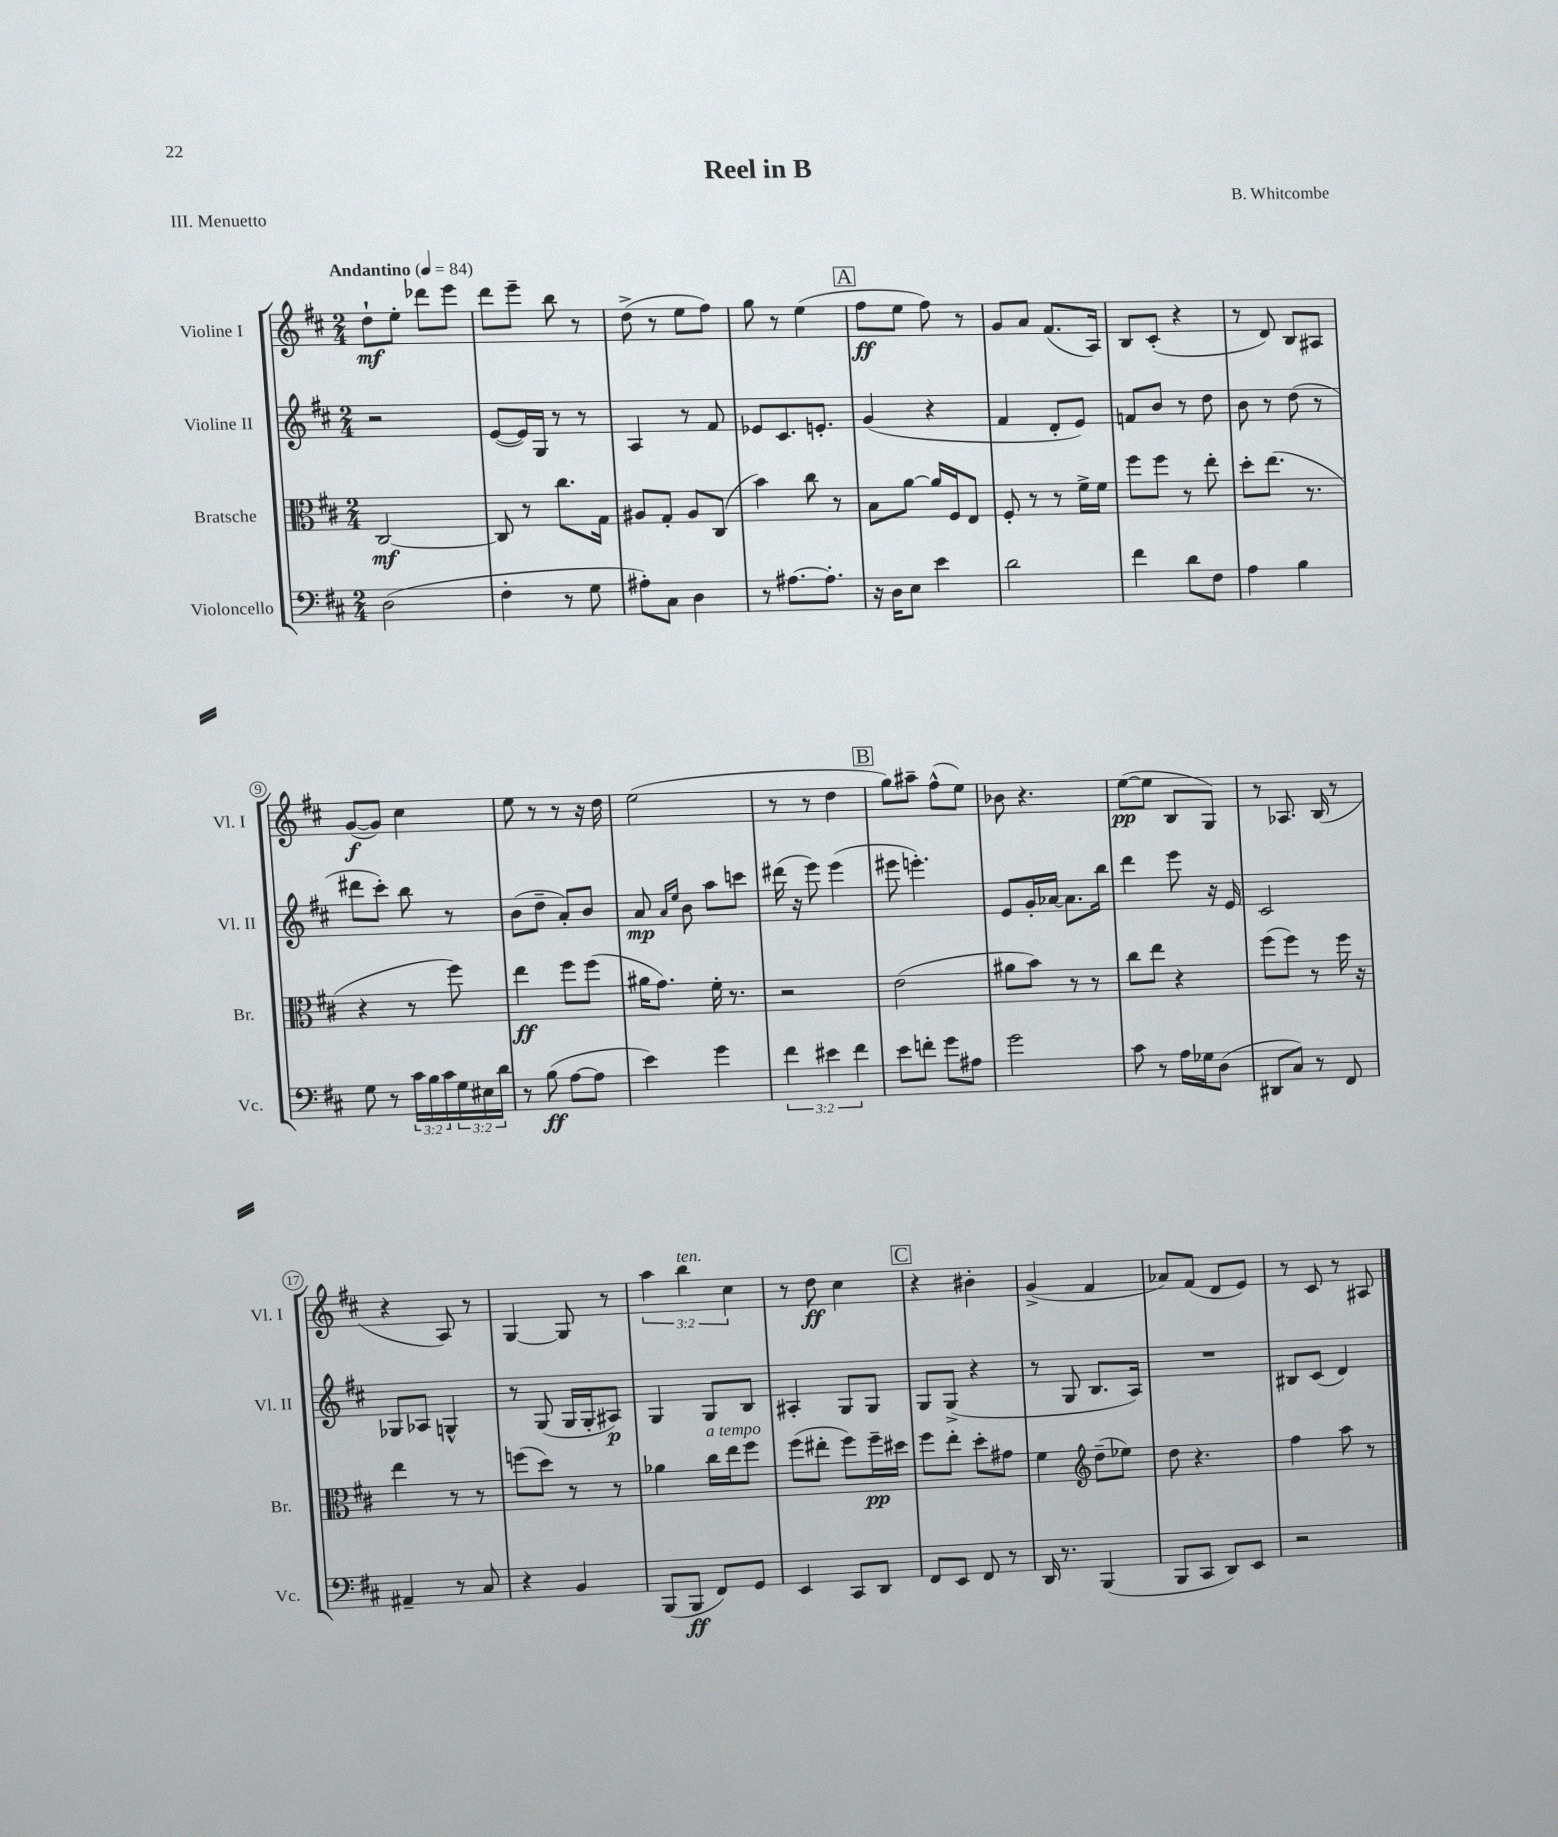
\header { title = "Reel in B" composer = "B. Whitcombe" piece = "III. Menuetto" }
<<
\new StaffGroup <<
\new Staff = "s0" \with { instrumentName = "Violine I" shortInstrumentName = "Vl. I" } {
    \clef treble \key d \major \numericTimeSignature \time 2/4 \override Staff.TupletNumber.text = #tuplet-number::calc-fraction-text \tempo "Andantino" 4 = 84
    d''8-!\mf e''8-. des'''8 e'''8 |
    d'''8 e'''8-- b''8 r8 |
    d''8->( r8 e''8 fis''8) |
    g''8 r8 e''4( |
    \mark \markup { \box "A" } fis''8\ff e''8 fis''8) r8 |
    g'8 a'8 fis'8.( a16) |
    b8 cis'8-.( r4 |
    r8 d'8) b8 ais8 |
    g'8~\f( g'8) cis''4 |
    e''8 r8 r8 r16 d''16 |
    e''2( |
    r8 r8 d''4 |
    \mark \markup { \box "B" } g''8) ais''8-- fis''8-^( e''8) |
    bes'8 r4. |
    e''8~\pp( e''8 b8 g8) |
    r8 aes8. b16( r8 |
    r4 a8) r8 |
    g4~ g8 r8 |
    \tuplet 3/2 { a''4 b''4^\markup { \italic "ten." } cis''4 } |
    r8 d''8\ff cis''4 |
    \mark \markup { \box "C" } r4 bis'4-. |
    g'4->( fis'4 |
    aes'8) fis'8( d'8 e'8) |
    r8 cis'8 r8 ais8 \bar "|." |
}
\new Staff = "s1" \with { instrumentName = "Violine II" shortInstrumentName = "Vl. II" } {
    \clef treble \key d \major \numericTimeSignature \time 2/4
    r2 |
    e'8~( e'16) g16 r8 r8 |
    a4 r8 fis'8 |
    ees'8 cis'8. e'8.-. |
    \mark \markup { \box "A" } g'4( r4 |
    fis'4 d'8-. e'8) |
    f'8 b'8 r8 d''8 |
    b'8 r8 d''8( r8 |
    dis'''8 cis'''8-.) b''8 r8 |
    b'8( d''8-- a'8-.) b'8 |
    a'8\mp \grace { a'16 e''16 } b'8 a''8 c'''8 |
    dis'''16( r16 e'''8) e'''4( |
    \mark \markup { \box "B" } eis'''8 e'''4.-.) |
    e'8 g'16-. aes'16~ aes'8. b''16 |
    d'''4 e'''8 r16 e'16 |
    cis'2 |
    ges8 aes8 g4-^ |
    r8 g8( g16 g16-. ais8\p) |
    g4 g8 b8 |
    ais4-. g8 g8 |
    \mark \markup { \box "C" } g8 g8->( r4 |
    r8 g8 b8. a16) |
    R2 |
    bis8 cis'8( d'4) \bar "|." |
}
\new Staff = "s2" \with { instrumentName = "Bratsche" shortInstrumentName = "Br." } {
    \clef alto \key d \major \numericTimeSignature \time 2/4
    cis2~\mf |
    cis8 r8 cis''8. g16 |
    ais8 g8-. ais8 cis8( |
    b'4) cis''8 r8 |
    \mark \markup { \box "A" } b8 a'8~ a'16 fis16 e8 |
    fis8-. r8 r8 fis'16-> fis'16 |
    fis''8 fis''8 r8 e''8-. |
    d''8-. e''8.( r8. |
    r4 r8 fis''8) |
    e''4\ff fis''8 fis''8( |
    ais'16 g'8.) fis'16-. r8. |
    r2 |
    \mark \markup { \box "B" } e'2( |
    ais'8 b'8) r8 r8 |
    cis''8 e''8 r4 |
    fis''8( fis''8) r8 fis''16 r16 |
    e''4 r8 r8 |
    f''8( d''8) r8 r8 |
    aes'4 cis''16^\markup { \italic "a tempo" } e''16 fis''8 |
    fis''8( eis''8-. fis''8) fis''16--\pp dis''16 |
    \mark \markup { \box "C" } fis''8 e''8-. d''8-. gis'8 |
    fis'4 \clef treble d''8--( ees''8) |
    d''8 r4. |
    fis''4 a''8 r8 \bar "|." |
}
\new Staff = "s3" \with { instrumentName = "Violoncello" shortInstrumentName = "Vc." } {
    \clef bass \key d \major \numericTimeSignature \time 2/4 \override Staff.TupletNumber.text = #tuplet-number::calc-fraction-text
    d2( |
    fis4-. r8 g8 |
    ais8-.) cis8 d4 |
    r8 ais8.~ ais8.-. |
    \mark \markup { \box "A" } r16 d16 e8 e'4 |
    d'2 |
    fis'4 d'8 fis8 |
    a4 b4 |
    g8 r8 \tuplet 3/2 { cis'16 b16 cis'16 } \tuplet 3/2 { g16 eis16 d'16 } |
    r8 b8\ff( a8~ a8 |
    e'4) g'4 |
    \tuplet 3/2 { fis'4 eis'4 fis'4 } |
    \mark \markup { \box "B" } e'8 f'8-. g'8 ais8 |
    g'2 |
    cis'8 r8 a16 ges16 d8( |
    dis,8 cis8) r8 fis,8 |
    ais,4-- r8 cis8 |
    r4 b,4 |
    b,,8( b,,8\ff fis,8) g,8 |
    e,4 cis,8 d,8 |
    \mark \markup { \box "C" } fis,8 e,8 fis,8 r8 |
    d,16 r8. b,,4( |
    b,,8 cis,8 d,8) e,8 |
    r2 \bar "|." |
}
>>
>>
\layout { \context { \Score \override BarNumber.stencil = #(make-stencil-circler 0.1 0.3 ly:text-interface::print) } }
